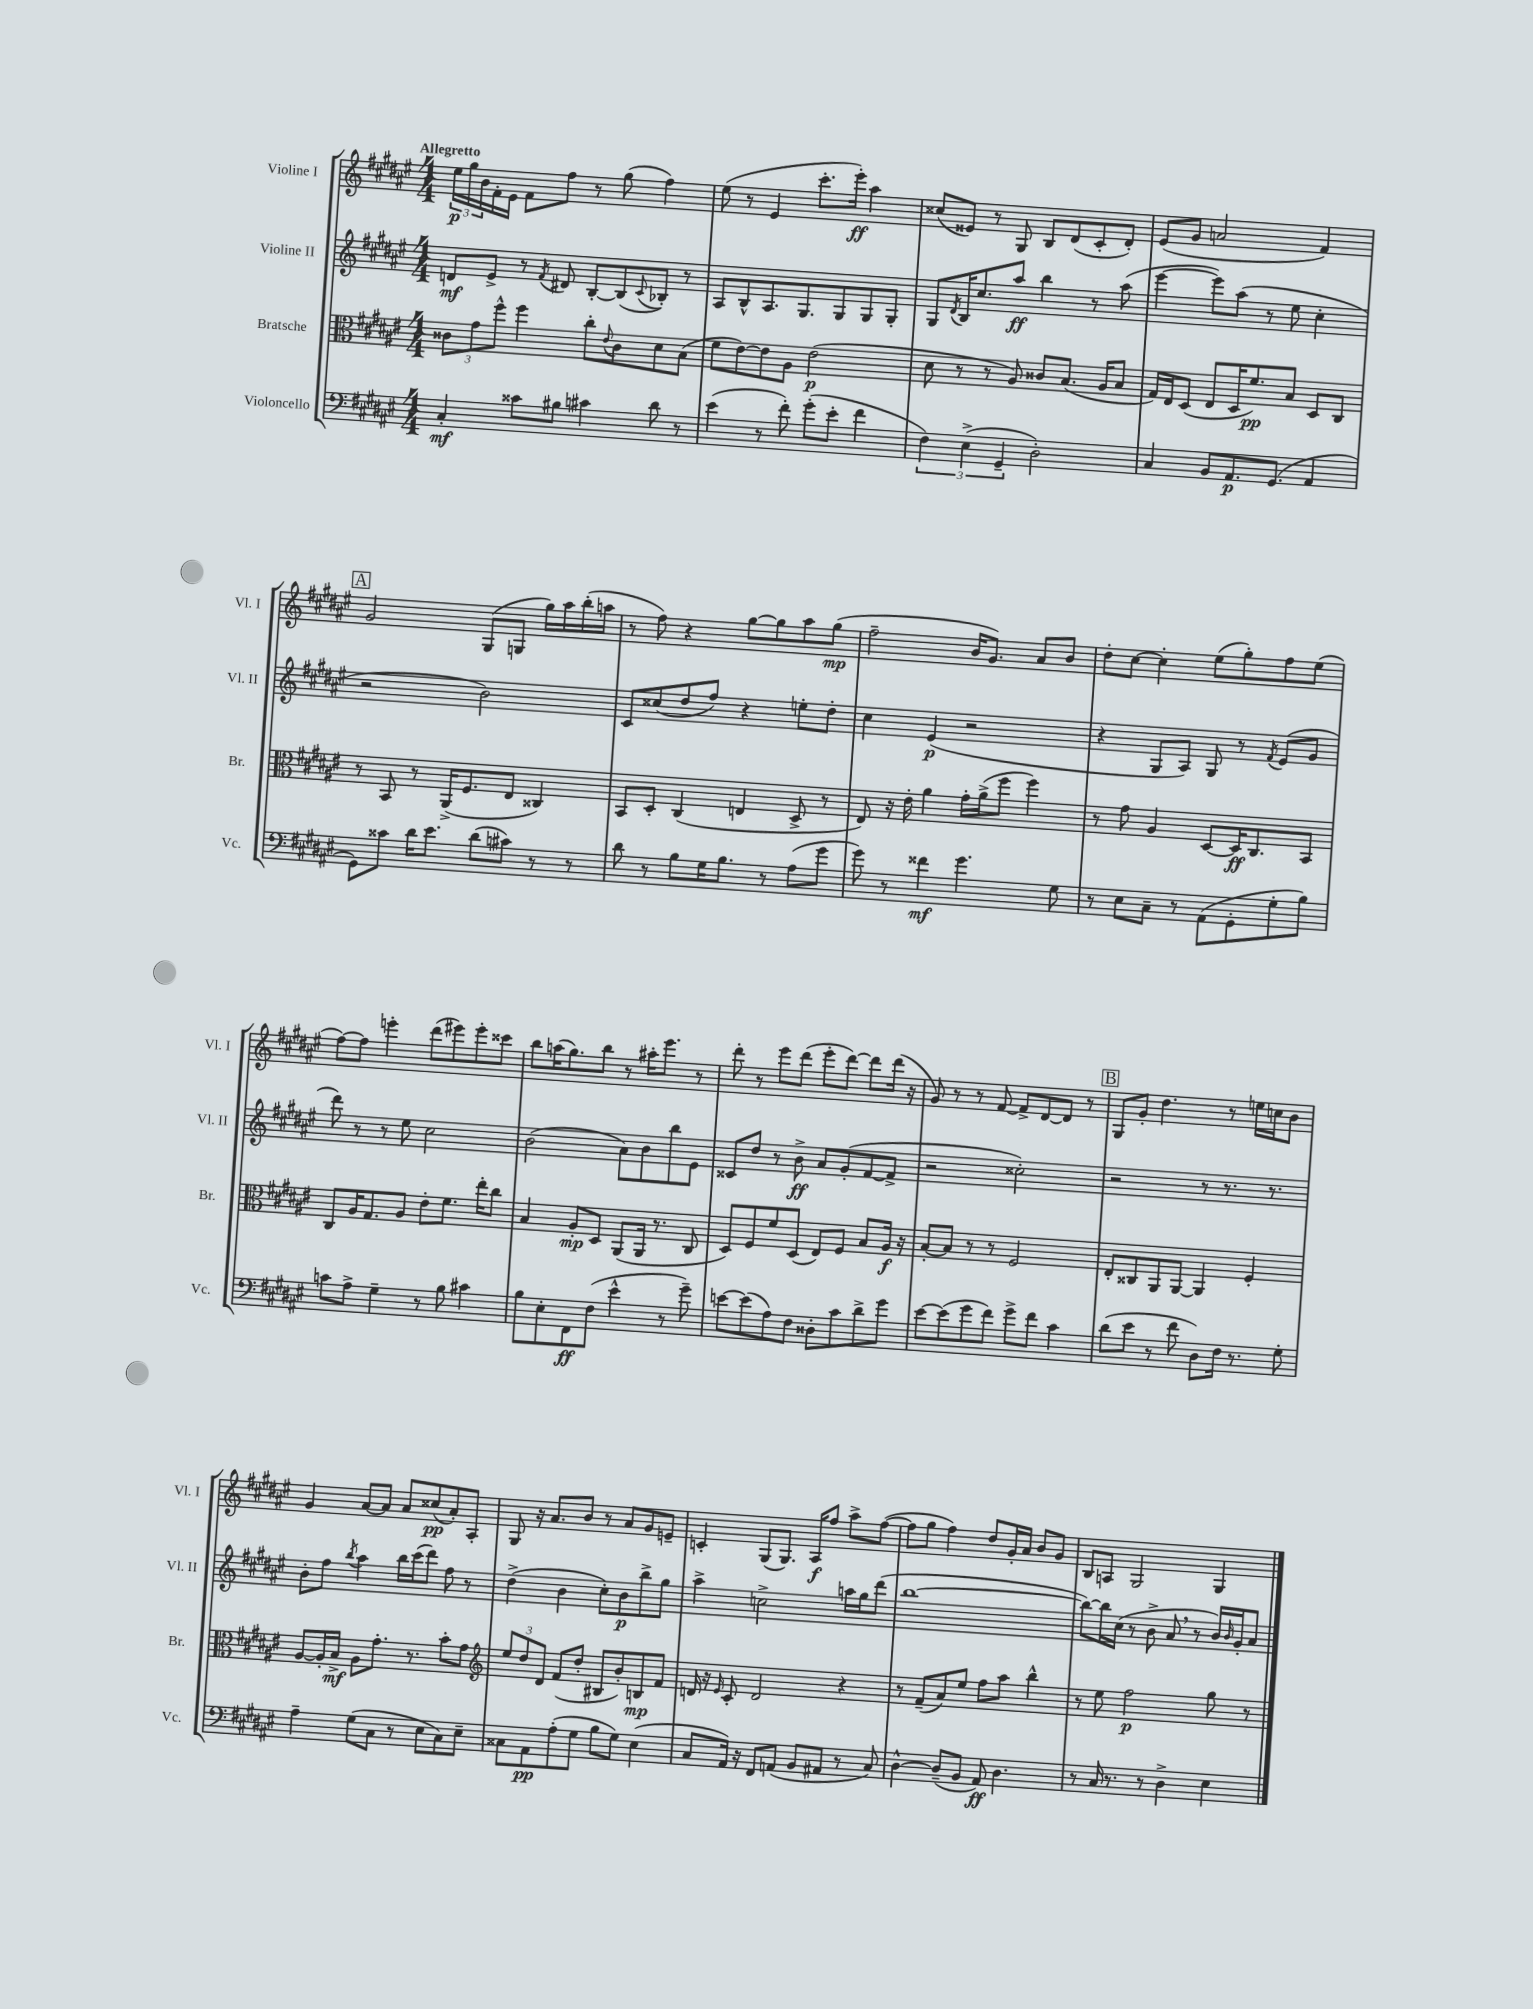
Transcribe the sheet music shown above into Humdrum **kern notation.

**kern	**dynam	**kern	**dynam	**kern	**dynam	**kern	**dynam
*part4	*part4	*part3	*part3	*part2	*part2	*part1	*part1
*staff4	*staff4	*staff3	*staff3	*staff2	*staff2	*staff1	*staff1
*I"Violoncello	*	*I"Bratsche	*	*I"Violine II	*	*I"Violine I	*
*I'Vc.	*	*I'Br.	*	*I'Vl. II	*	*I'Vl. I	*
*clefF4	*	*clefC3	*	*clefG2	*	*clefG2	*
*k[f#c#g#d#a#e#]	*	*k[f#c#g#d#a#e#]	*	*k[f#c#g#d#a#e#]	*	*k[f#c#g#d#a#e#]	*
*M4/4	*	*M4/4	*	*M4/4	*	*M4/4	*
=1	=1	=1	=1	=1	=1	=1	=1
!	!	!	!	!	!	!LO:TX:a:B:t=Allegretto	!
4C#'/	mf	12c##X\L	.	8dn/L	mf	24ee#\LL	p
.	.	.	.	.	.	24gg#\	.
.	.	12g#\	.	.	.	24b\	.
.	.	.	.	8e#^/J	.	16f#'\	.
.	.	12ff#^^\J	.	.	.	.	.
.	.	.	.	.	.	16e#\JJ	.
8c##X\L	.	4ff#\	.	8r	.	8f#\L	.
.	.	.	.	8qf#/	.	.	.
8B#X\J	.	.	.	8d#X/	.	8ff#\J	.
4c#X\	.	8cc#'\L	.	[8B'/L	.	8r	.
.	.	8qqe#/	.	.	.	.	.
.	.	8c##\	.	(8B/]	.	(8gg#\	.
.	.	.	.	8qqc#/	.	.	.
8d#\	.	8d#\	.	8B-X'/J)	.	4ff#\)	.
8r	.	(8B\J	.	8r	.	.	.
=2	=2	=2	=2	=2	=2	=2	=2
(4e#\	.	8f#\L	.	8A#/L	.	(8ee#\	.
.	.	[8e#\)	.	8B^^/	.	8r	.
8r	.	8e#\]	.	8.A#/	.	4e#/	.
8f#'\)	.	8A#\J	.	.	.	.	.
.	.	.	.	8.G#/	.	.	.
(8g#'\L	.	(2e#\	p	.	.	8.ccc#'\L	.
8e#'\J	.	.	.	8G#/	.	.	.
.	.	.	.	.	.	16eee#'\Jk)	ff
4f#\	.	.	.	8G#/	.	4aa#\	.
.	.	.	.	8G#'/J	.	.	.
=3	=3	=3	=3	=3	=3	=3	=3
6F#\)	.	8d#\	.	8G#/L	.	(8cc##X/L	.
.	.	.	.	8qd#/	.	.	.
.	.	8r	.	16B/K	.	8e##X/J)	.
(6E#^\	.	.	.	.	.	.	.
.	.	.	.	8.cc#/	.	.	.
.	.	8r	.	.	.	8r	.
6GG#~/	.	.	.	.	.	.	.
.	.	8A#/)	.	8aa#/J	ff	8G#/	.
2D#'\)	.	8c##X/L	.	4bb\	.	8B/L	.
.	.	(8.B/J	.	.	.	(8d#/	.
.	.	.	.	8r	.	8c#'/	.
.	.	16A#/KL	.	.	.	.	.
.	.	8B/J	.	(8aa#\	.	8d#'/J)	.
=4	=4	=4	=4	=4	=4	=4	=4
4C#/	.	16G#/LL)	.	[4eee#\	.	(8e#/L	.
.	.	16E#/J	.	.	.	.	.
.	.	(8D#/J	.	.	.	8g#/J	.
8BB/L	.	8E#/L	.	8eee#\L])	.	2an/	.
8.AA#/	p	16D#/K	.	(8aa#\J	.	.	.
.	.	8.f#/)	pp	.	.	.	.
.	.	.	.	8r	.	.	.
(8.GG#/J	.	.	.	.	.	.	.
.	.	8B/J	.	8ee#\	.	.	.
4AA#/	.	8D#/L	.	4cc#'\	.	4f#/)	.
.	.	8C#/J	.	.	.	.	.
!!LO:LB:g=z
!!LO:REH:place=s1:t=A
=5	=5	=5	=5	=5	=5	=5	=5
8GG#\L)	.	8r	.	2r	.	2g#/	.
8c##X\J	.	8BB/	.	.	.	.	.
16d#\KL	.	8r	.	.	.	.	.
8.e#\J	.	.	.	.	.	.	.
.	.	(16AA#^/KL	.	.	.	.	.
.	.	8.F#/	.	.	.	.	.
(8d#\L	.	.	.	2b\)	.	(8G#/L	.
8c#X\J)	.	8E#/J	.	.	.	8Gn/J	.
8r	.	4C##X/)	.	.	.	16gg#\LL)	.
.	.	.	.	.	.	16aa#\	.
8r	.	.	.	.	.	(16bb'\	.
.	.	.	.	.	.	16aan\JJ	.
=6	=6	=6	=6	=6	=6	=6	=6
8d#\	.	8BB/L	.	8c#/L	.	8r	.
8r	.	8D#'/J	.	(8cc##X/	.	8ff#\)	.
8B\L	.	(4C#/	.	8dd#/	.	4r	.
16G#\K	.	.	.	8ff#/J)	.	.	.
8.B\J	.	.	.	.	.	.	.
.	.	4En/	.	4r	.	[8gg#\L	.
8r	.	.	.	.	.	8gg#\]	.
(8A#\L	.	8D#^/	.	8een'\L	.	8aa#\	.
8g#\J	.	8r	.	8dd#'\J	.	(8gg#\J	mp
=7	=7	=7	=7	=7	=7	=7	=7
8g#\)	.	8E#/)	.	4cc#\	.	2ff#~\	.
8r	.	16r	.	.	.	.	.
.	.	16e#'\	.	.	.	.	.
4f##X\	mf	4a#\	.	(4e#/	p	.	.
4.g#\	.	16g#'\LL	.	2r	.	16b/KL	.
.	.	(16a#^\J	.	.	.	8.g#/J)	.
.	.	8ff#\J	.	.	.	.	.
.	.	4ff#\)	.	.	.	8a#/L	.
8G#\	.	.	.	.	.	8b/J	.
=8	=8	=8	=8	=8	=8	=8	=8
8r	.	8r	.	4r	.	8dd#'\L	.
8E#\L	.	8g#\	.	.	.	[8cc#\J	.
8C#~\J	.	4A#/	.	8G#/L	.	4cc#'\]	.
8r	.	.	.	8A#/J)	.	.	.
(8AA#\L	.	[8D#/L	.	8G#/	.	(8ee#\L	.
8GG#'\	.	16D#/K]	ff	8r	.	8gg#'\)	.
.	.	8.C#/	.	.	.	.	.
.	.	.	.	8qf#/	.	.	.
8G#'\	.	.	.	(8e#/L	.	8ff#\	.
8B\J)	.	8BB/J	.	8g#/J	.	(8ee#\J	.
!!LO:LB:g=z
=9	=9	=9	=9	=9	=9	=9	=9
8cn\L	.	8C#/L	.	8ddd#\)	.	[8ff#\L)	.
8A#^\J	.	16A#/K	.	8r	.	8ff#\J]	.
.	.	8.G#/	.	.	.	.	.
4G#~\	.	.	.	8r	.	4eeen'\	.
.	.	8A#/J	.	8ee#\	.	.	.
8r	.	8e#'\L	.	2cc#\	.	(8ddd#\L	.
8B\	.	8.f#\J	.	.	.	8eee#X\)	.
4c#X\	.	.	.	.	.	8eee#'\	.
.	.	16ee#'\KL	.	.	.	.	.
.	.	8cc#\J	.	.	.	8ccc##X\J	.
=10	=10	=10	=10	=10	=10	=10	=10
8B\L	.	4B/	.	(2b\	.	8bb\L	.
8E#'\	.	.	.	.	.	(16aan\K	.
.	.	.	.	.	.	8.gg#\)	.
8FF#\	ff	8A#'/L	mp	.	.	.	.
(8F#\J	.	8D#/J	.	.	.	8bb\J	.
4e#^^\	.	(8AA#/L	.	8a#\L)	.	8r	.
.	.	16AA#/Jk	.	8b\	.	16aa#X'\KL	.
.	.	8.r	.	.	.	8.eee#\J	.
8r	.	.	.	8bb\	.	.	.
8g#~\)	.	8C#/	.	8e#\J	.	8r	.
=11	=11	=11	=11	=11	=11	=11	=11
[8en\L	.	8D#/L)	.	8c##X/L	.	8ddd#'\	.
(8e\]	.	8F#/	.	8dd#/J	.	8r	.
8A#\)	.	8f#/	.	8r	.	8eee#\L	.
8F#\J	.	(8D#/J	.	8b^\	ff	(8ddd#\J	.
8D##X'\L	.	8E#/L)	.	8a#/L	.	8eee#'\L	.
8c#\	.	8F#/J	.	(8g#'/	.	[8ddd#\J)	.
8d#^\	.	8B/L	.	[8f#/	.	8ddd#\L]	.
8g#\J	.	16A#/Jk	f	8f#^/J]	.	(16ddd#\Jk	.
.	.	16r	.	.	.	16r	.
=12	=12	=12	=12	=12	=12	=12	=12
[8e#\L	.	[8B'/L	.	2r	.	8g#/)	.
(8e#\]	.	8B/J]	.	.	.	8r	.
8g#\	.	8r	.	.	.	8r	.
8f#\J)	.	8r	.	.	.	[8f#/	.
8g#^\L	.	2F#/	.	2cc##X'\)	.	8f#^/L]	.
8f#\J	.	.	.	.	.	[8d#/	.
4c#\	.	.	.	.	.	8d#/J]	.
.	.	.	.	.	.	8r	.
!!LO:REH:place=s1:t=B
=13	=13	=13	=13	=13	=13	=13	=13
(8d#\L	.	8E#'/L	.	2r	.	8G#/L	.
8e#\J	.	8C##X/	.	.	.	8g#'/J	.
8r	.	8AA#/	.	.	.	4.dd#\	.
8f#\	.	[8AA#/J	.	.	.	.	.
8D#\L)	.	4AA#/]	.	8r	.	.	.
16F#\Jk	.	.	.	8.r	.	8r	.
8.r	.	.	.	.	.	.	.
.	.	4F#'/	.	.	.	16een\LL	.
.	.	.	.	8.r	.	16ccn\J	.
8G#'\	.	.	.	.	.	8b\J	.
!!LO:LB:g=z
=14	=14	=14	=14	=14	=14	=14	=14
4A#~\	.	[8A#/L	.	8b'\L	.	4g#/	.
.	.	16A#'/L]	.	8ff#\J	.	.	.
.	.	16B^/JJ	mf	.	.	.	.
.	.	.	.	8qbb/	.	.	.
(8G#\L	.	8A#\L	.	4aa#\	.	[8a#/L	.
8C#\J	.	8.g#'\J	.	.	.	8a#/J]	.
8r	.	.	.	16bb\LL	.	8a#/L	.
.	.	8.r	.	(16ccc#\J	.	.	.
8E#\L	.	.	.	8ddd#\J)	.	(8cc##X/	pp
8C#\)	.	8b'\L	.	8ff#\	.	8a#'/)	.
8E#~\J	.	8g#\J	.	8r	.	8A#'/J	.
=15	=15	=15	=15	=15	=15	=15	=15
*	*	*clefG2	*	*	*	*	*
8C##X\L	.	12ee#/L	.	(4dd#^\	.	8G#/	.
.	.	12dd#/	.	.	.	.	.
8AA#\	pp	.	.	.	.	16r	.
.	.	12d#/J	.	.	.	.	.
.	.	.	.	.	.	8.a#/L	.
(8A#'\	.	(8f#/L	.	4b\	.	.	.
8G#\J	.	8dd#'/J	.	.	.	8b/J	.
8B\L	.	8B#X/L	.	8cc#'\L)	.	8r	.
8G#\J)	.	8b'/)	.	8b\	p	8a#/L	.
(4E#\	.	8Bn/	mp	8bb^\	.	8g#/	.
.	.	8f#/J	.	8gg#\J	.	8en~/J	.
=16	=16	=16	=16	=16	=16	=16	=16
8C#/L	.	16dn/	.	4aa#^\	.	4cn'/	.
.	.	16r	.	.	.	.	.
.	.	16qqe#/	.	.	.	.	.
16AA#/Jk)	.	8c#'/	.	.	.	.	.
16r	.	.	.	.	.	.	.
8FF#/L	.	2d/	.	2ccn^\	.	(8G#/L	.
(8AAn/J	.	.	.	.	.	8.G#/J)	.
8BB/L	.	.	.	.	.	.	.
.	.	.	.	.	.	16A#/KL	f
8AA#X/J	.	.	.	.	.	8ff#/J	.
8r	.	4r	.	16aan\LL	.	8aa#^\L	.
.	.	.	.	16gg#\J	.	.	.
8C#/)	.	.	.	(8ddd#\J	.	([8ff#\J	.
=17	=17	=17	=17	=17	=17	=17	=17
[4D#^^\	.	8r	.	[1bb	.	8ff#\L]	.
.	.	(8f#~/L	.	.	.	8gg#\J	.
(8D#~/L]	.	8a#/)	.	.	.	4ff#\)	.
8BB/J	.	8ee#/J	.	.	.	.	.
8AA#/)	ff	8ff#\L	.	.	.	8dd#/L	.
4.D#\	.	8aa#\J	.	.	.	16g#'/L	.
.	.	.	.	.	.	16a#/JJ	.
.	.	4bb^^\	.	.	.	8b/L	.
.	.	.	.	.	.	8g#/J	.
=18	=18	=18	=18	=18	=18	=18	=18
8r	.	8r	.	8bb\L_)	.	8B/L	.
16C#/	.	8ee#\	.	16bb\L]	.	8An/J	.
8.r	.	.	.	(16cc#\JJ	.	.	.
.	.	2ff#\	p	8r	.	2G#/	.
8r	.	.	.	8b^\	.	.	.
4D#^\	.	.	.	8a#,/	.	.	.
.	.	.	.	8r	.	.	.
4E#\	.	8gg#\	.	16b/LL)	.	4G#/	.
.	.	.	.	16qqb/	.	.	.
.	.	.	.	16g#'/J	.	.	.
.	.	8r	.	8a#/J	.	.	.
==	==	==	==	==	==	==	==
*-	*-	*-	*-	*-	*-	*-	*-
